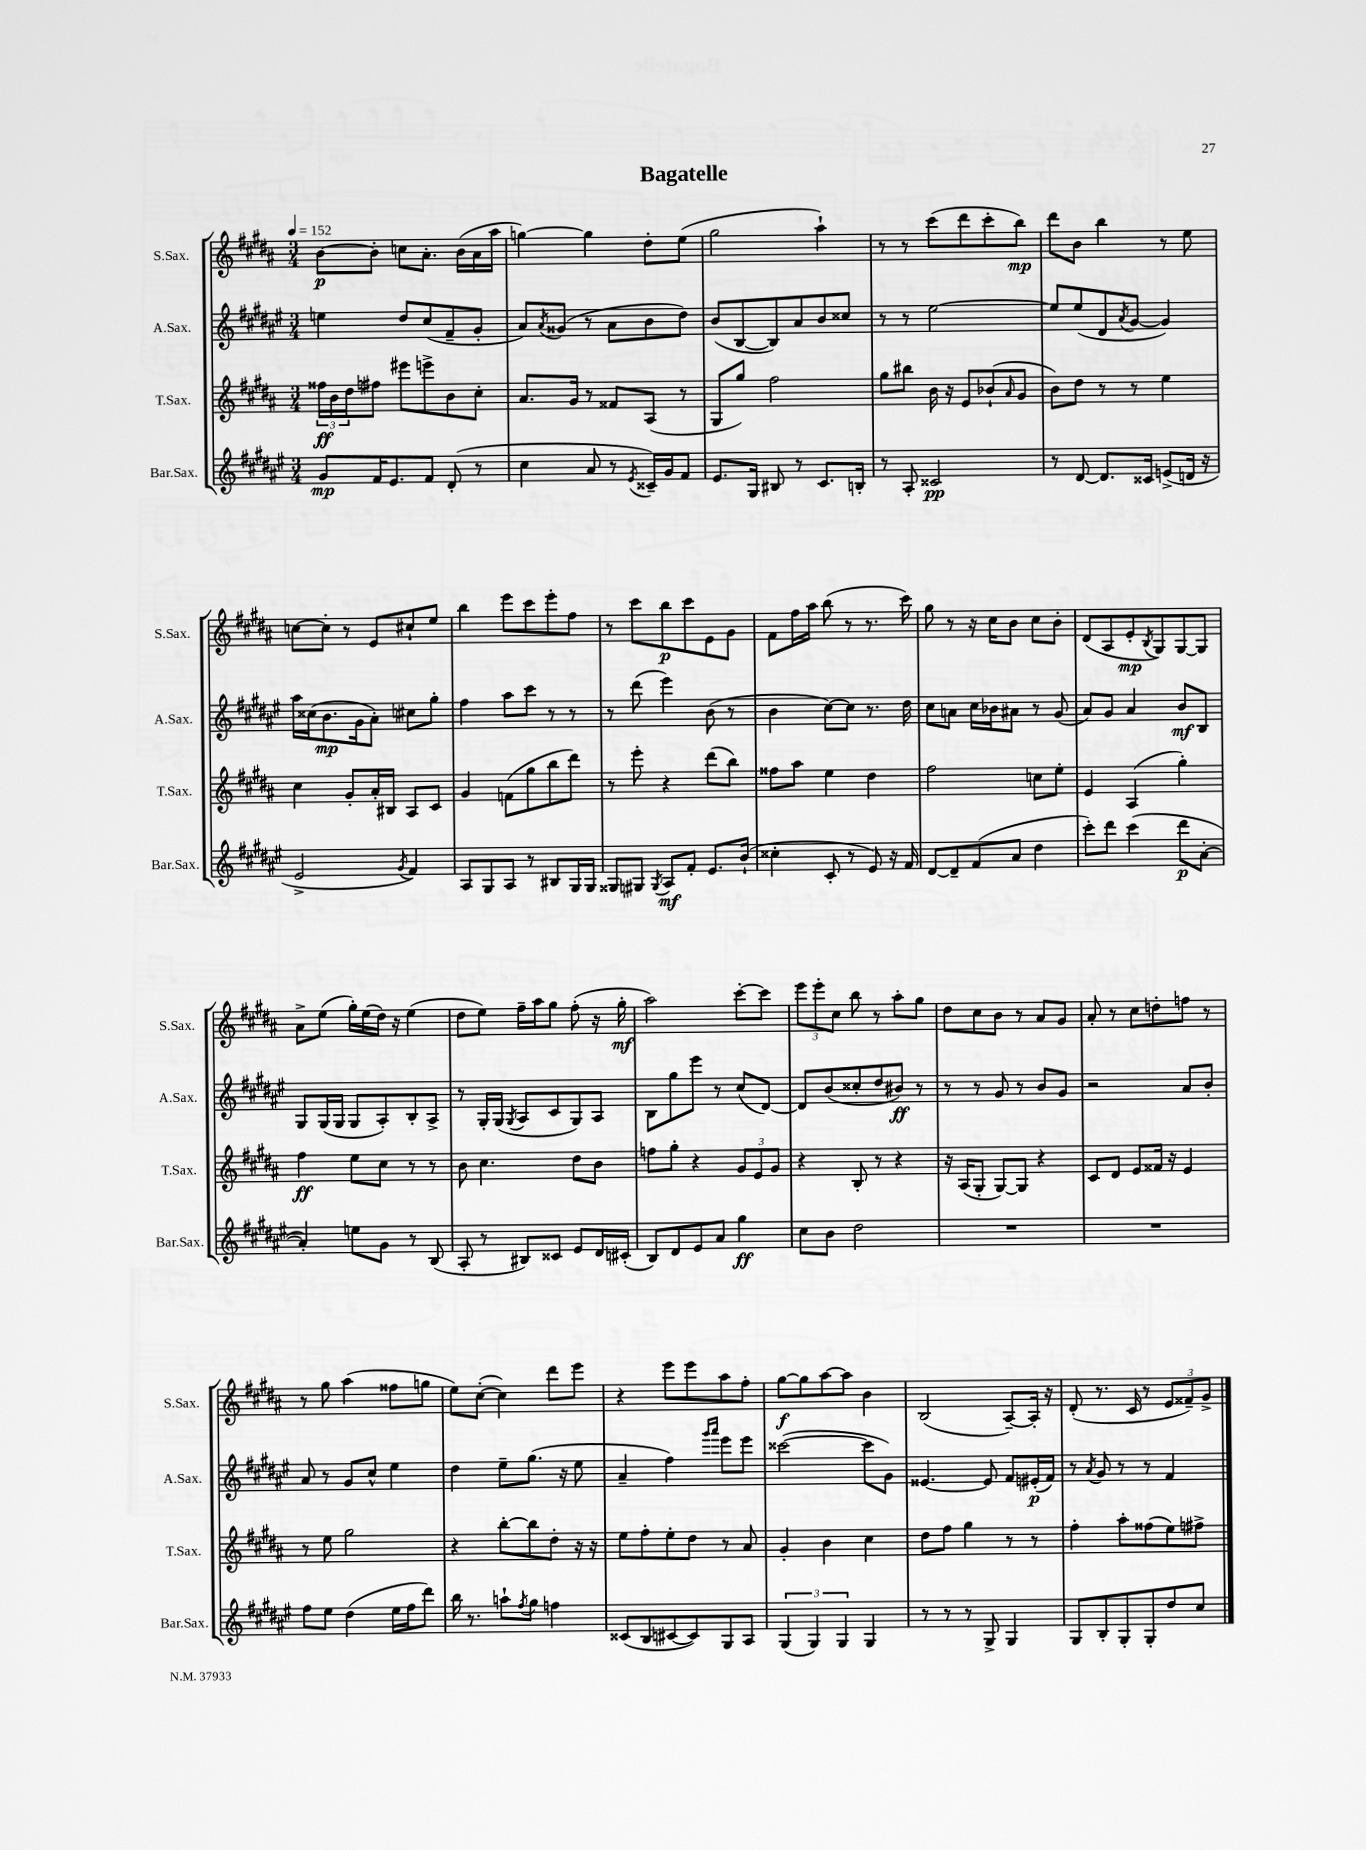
\header { title = "Bagatelle" }
<<
\new StaffGroup <<
\new Staff = "s0" \with { instrumentName = "S.Sax." shortInstrumentName = "S.Sax." } {
    \clef treble \key b \major \numericTimeSignature \time 3/4 \tempo 4 = 152
    b'8~\p b'8-. c''8 ais'8.-. b'16( ais'16 ais''16 |
    g''4~) g''4 dis''8-. e''8( |
    gis''2 ais''4-!) |
    r8 r8 cis'''8( dis'''8 cis'''8-. b''8\mp) |
    dis'''8 b'8 b''4 r8 e''8 |
    c''8~ c''8-. r8 e'8 cis''8-! e''8 |
    b''4 e'''8 cis'''8 e'''8-. fis''8 |
    r8 cis'''8 b''8\p cis'''8 e'8 gis'8 |
    fis'8 fis''16 ais''16 b''8( r8 r8. cis'''16) |
    gis''8 r8 r16 cis''16 b'8 cis''8 b'8-. |
    dis'8( ais8 e'8-.\mp \acciaccatura { b8 } gis8) gis8~ gis8 |
    ais'8-> e''8( gis''16-.) e''16( dis''16) r16 e''4( |
    dis''8 e''8) fis''16-- ais''16 gis''8 fis''8-.( r16 gis''16-.\mf |
    ais''2) cis'''8~-. cis'''8 |
    \tuplet 3/2 { e'''8 e'''8-. cis''8 } b''8 r8 ais''8-. gis''8 |
    dis''8 cis''8 b'8 r8 ais'8 gis'8 |
    ais'8-. r8 cis''8 d''8-. f''8 r8 |
    r8 gis''8 ais''4( fisis''8 g''8 |
    e''8) cis''8~-.( cis''4) dis'''8 e'''8 |
    r4 e'''8 e'''8 ais''8 fis''8-. |
    gis''8~\f gis''8 ais''8~ ais''8 b'4 |
    b2( ais8~--) ais16-. r16 |
    dis'8-.( r8. cis'16 r8 \tuplet 3/2 { e'8 fisis'8--) gis'8-> } \bar "|." |
}
\new Staff = "s1" \with { instrumentName = "A.Sax." shortInstrumentName = "A.Sax." } {
    \clef treble \key fis \major \numericTimeSignature \time 3/4
    e''4 dis''8 cis''8( fis'8-- gis'8-. |
    ais'8) \acciaccatura { ais'8 } gisis'8( r8 ais'8 b'8 dis''8) |
    b'8( b8~ b8) ais'8 b'8 cisis''8 |
    r8 r8 eis''2~ |
    eis''8 eis''8( dis'8 \acciaccatura { ais'8 } gis'8~ gis'4) |
    ais''16 cisis''16( b'8.\mp gis'16 ais'8-.) cis''8 gis''8-. |
    fis''4 ais''8 cis'''8 r8 r8 |
    r8 dis'''8( eis'''4) b'8( r8 |
    b'4 cis''8~) cis''8 r8. dis''16 |
    cis''8 a'8 cis''16 bes'16 ais'8 r8 gis'8( |
    ais'8) gis'8 ais'4 b'8\mf b8 |
    gis8 gis16( gis16 gis8 ais8-.) b8-. ais8-> |
    r8 gis16-. gis16( \acciaccatura { gis8 } ais8 cis'8 gis8) ais8 |
    b8 gis''8 eis'''8 r8 cis''8( dis'8~) |
    dis'8 b'8( cisis''8-. dis''8 bis'8\ff) r8 |
    r8 r8 gis'8 r8 b'8 gis'8 |
    r2 ais'8 b'8-. |
    ais'8 r8 gis'8 cis''8-^ eis''4 |
    dis''4 eis''8-- gis''8.( r16 eis''8 |
    ais'4-- fis''4) \grace { gis'''16 ais'''16 } eis'''8 eis'''8 |
    cisis'''2~( cisis'''8 gis'8) |
    eisis'4.~ eisis'8 fis'8 eis'16-.\p( fis'16) |
    r8 \acciaccatura { ais'8 } gis'8 r8 r8 fis'4 \bar "|." |
}
\new Staff = "s2" \with { instrumentName = "T.Sax." shortInstrumentName = "T.Sax." } {
    \clef treble \key b \major \numericTimeSignature \time 3/4
    \tuplet 3/2 { fisis''16\ff b'16 dis''16 } fis''8 eis'''8 e'''8-> b'8 cis''8-. |
    ais'8. gis'16 r8 fisis'8 ais8( r8 |
    gis8 gis''8) fis''2 |
    gis''8 bis''8 b'16 r16 e'8 bes'8-!( \grace { ais'16 } gis'8 |
    b'8) dis''8 r8 r8 e''4 |
    cis''4 gis'8-. ais'16-. bis16 ais8 cis'8 |
    gis'4 f'8( gis''8 b''8 dis'''8) |
    r8 e'''8-. r4 dis'''8( b''8) |
    fisis''8 ais''8 e''4 dis''4 |
    fis''2 c''8 e''8-. |
    e'4 ais4( gis''4-.) |
    fis''4\ff e''8 cis''8 r8 r8 |
    b'8 cis''4. dis''8 b'8 |
    f''8 gis''8-. r4 \tuplet 3/2 { gis'8 e'8 gis'8 } |
    r4 b8-. r8 r4 |
    r16 ais16( gis8-. gis8~) gis8 r4 |
    cis'8 dis'8 e'8 fisis'16 r16 e'4 |
    r8 e''8 gis''2 |
    r4 b''8~-. b''8 dis''8-. r16 r16 |
    e''8 fis''8-. e''8-. dis''8 r8 ais'8 |
    gis'4-. b'4 cis''4 |
    dis''8 fis''8 gis''4 r8 r8 |
    fis''4-. ais''8-. fisis''8( e''8) fis''8-> \bar "|." |
}
\new Staff = "s3" \with { instrumentName = "Bar.Sax." shortInstrumentName = "Bar.Sax." } {
    \clef treble \key fis \major \numericTimeSignature \time 3/4
    gis'8\mp fis'16 eis'8. fis'8 dis'8-.( r8 |
    cis''4 ais'8 r8 \acciaccatura { eis'8 } cisis'16--) gis'16 fis'8 |
    eis'8. gis16 bis8 r8 cis'8. b16-. |
    r8 ais8-. cisis'2\pp |
    r8 dis'8~ dis'8. cisis'16 e'8->( d'16 r16 |
    eis'2-> \acciaccatura { gis'8 } fis'4) |
    ais8 gis8 ais8 r8 bis8 gis16 gis16 |
    gisis8 gis8 \acciaccatura { gis8 } ais8\mf fis'8-. eis'8. b'16-!( |
    cisis''4-. cis'8-. r8 eis'8) r16 fis'16 |
    dis'8~ dis'8-- fis'8( ais'8 dis''4 |
    cis'''8-.) dis'''8 cis'''4( dis'''8\p ais'8~-. |
    ais'4-.) e''8 gis'8 r8 b8( |
    ais8-. r8 bis8) cisis'8 eis'8 dis'16 cis'16-.( |
    b8) dis'8 eis'8 ais'8 gis''4\ff |
    cis''8 b'8 dis''2 |
    R2. |
    R2. |
    fis''8 eis''8 dis''4( eis''16 fis''16 dis'''8) |
    b''16 r8. a''8-! \acciaccatura { fis''8 } gis''8 f''4 |
    cisis'8( b8 cis'8~ cis'8) gis8 ais8 |
    \tuplet 3/2 { gis4( gis4) gis4 } gis4 |
    r8 r8 r8 gis8-> gis4 |
    gis8 b8-. gis8-. gis8-. dis''8 cis''8 \bar "|." |
}
>>
>>
\layout { \context { \Score \remove "Bar_number_engraver" } }
